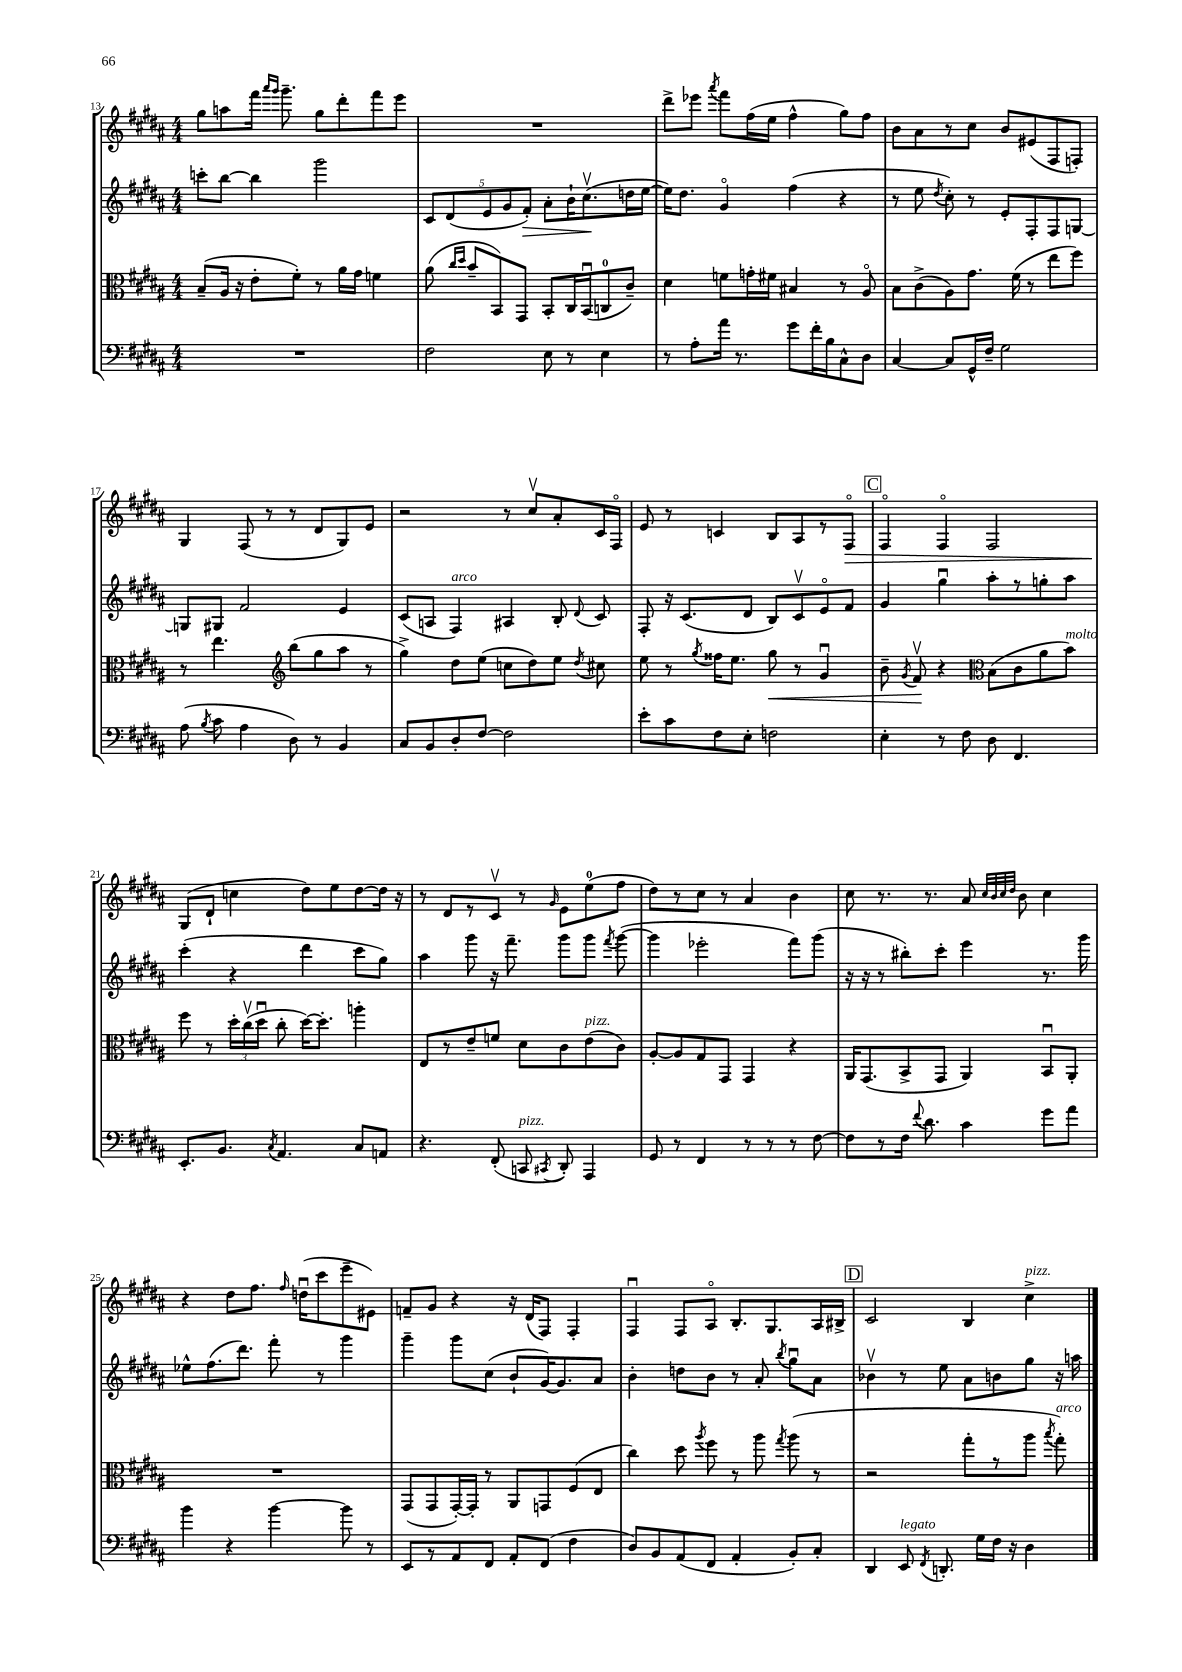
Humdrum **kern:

**kern	**kern	**kern	**kern
*staff4	*staff3	*staff2	*staff1
*clefF4	*clefC3	*clefG2	*clefG2
*k[f#c#g#d#a#]	*k[f#c#g#d#a#]	*k[f#c#g#d#a#]	*k[f#c#g#d#a#]
*M4/4	*M4/4	*M4/4	*M4/4
1r	(8B~	8ccc'	8gg#
.	16A#	[8bb	8aa
.	16r	.	.
.	8e'	4bb]	16fff#
.	.	.	16qqaaa#
.	.	.	16qqggg#
.	.	.	8.ggg#~
.	8f#')	.	.
.	8r	2ggg#	8gg#
.	16a#	.	8ddd#'
.	16g#	.	.
.	4f	.	8fff#
.	.	.	8eee
=	=	=	=
2F#	(8a#	10c#	1r
.	.	(10d#	.
.	16qqcc#	.	.
.	16qqdd#	.	.
.	8b~	.	.
.	.	10e	.
.	8BB)	.	.
.	.	10g#	.
.	8GG#	.	.
.	.	10f#')	.
8E	8BB'	8a#'	.
8r	16C#	16b`	.
.	(16BBu	(8.cc#v	.
4E	8C	.	.
.	8c#~)	16dd	.
.	.	[16ee	.
=	=	=	=
8r	4d#	16ee])	8ddd#^
.	.	8.dd#	.
8A#'	.	.	8eee-
.	.	.	8qaaa#
16a#	8f	4g#o	8fff#
8.r	.	.	.
.	16g'	.	(16ff#
.	16f#	.	16ee
8g#	4B#	(4ff#	4ff#^^
16f#'	.	.	.
16B	.	.	.
8C#^^	8r	4r	8gg#)
8D#	8A#o	.	8ff#
=	=	=	=
[4C#	8B	8r	8b
.	(8c#^	8ee	8a#
.	.	8qdd#	.
8C#]	8A#)	8cc#')	8r
16GG#^^	8.g#	8r	8cc#
16F#~	.	.	.
2G#	.	8e'	8b
.	(16f#	.	.
.	8r	8F#'	(8e#
.	8ee	8F#	8F#
.	8ff#)	[8G	8F')
=	=	=	=
(8A#	8r	8G]	4G#
8qB	.	.	.
8c#	4.ee	8G#	.
4A#	.	2f#	(8F#
.	.	.	8r
*	*clefG2	*	*
8D#)	(8bb	.	8r
8r	8gg#	.	8d#
4BB	8aa#	4e	8G#)
.	8r	.	8e
=	=	=	=
8C#	4gg#^)	(8c#	2r
8BB	.	8A	.
8D#'	8dd#	4F#)	.
[8F#	(8ee	.	.
2F#]	8cc	4A#	8r
.	8dd#)	.	8cc#v
.	8ee	8B'	8a#'
.	8qdd#	8qqd#	.
.	8cc#	8c#	16c#
.	.	.	16F#o
=	=	=	=
8e'	8ee	8F#'	8e
8c#	8r	16r	8r
.	.	(8.c#	.
.	8qgg#	.	.
8F#	16ff##	.	4c
.	8.ee	.	.
8E'	.	8d#	.
2F	8gg#	8B)	8B
.	8r	8c#v	8A#
.	4g#u	8eo	8r
.	.	8f#	8F#o
=	=	=	=
4E'	8b~	4g#	4F#o
.	8qg#	.	.
.	8f#v	.	.
8r	4r	4gg#u	4F#o
8F#	.	.	.
*	*clefC3	*	*
8D#	(8B	8aa#'	2F#
4.FF#	8c#	8r	.
.	8a#	8gg'	.
.	8b)	8aa#	.
=	=	=	=
8.EE'	8ff#	(4ccc#'	(8G#
.	8r	.	8d#`
8.BB	.	.	.
.	24dd#'	4r	4cc
.	(24cc#v	.	.
.	24dd#u	.	.
8qC#	.	.	.
4.AA#	8cc#'	.	.
.	[16dd#)	4ddd#	8dd#)
.	8.dd#']	.	.
.	.	.	8ee
8C#	4aa'	8ccc#	[8dd#
8AA	.	8gg#)	16dd#]
.	.	.	16r
=	=	=	=
4.r	8E	4aa#	8r
.	8r	.	8d#
.	8e~	8ggg#	8r
(8FF#'	8f	16r	8c#v
.	.	8.fff#~	.
8CC	8d#	.	8r
8qCC#	.	.	16qqg#
8DD#')	8c#	8ggg#	8e
4AAA#	(8e	8ggg#	(8ee
.	.	8qfff#	.
.	8c#)	([8ggg#	8ff#
=	=	=	=
8GG#	[8A#'	4ggg#]	8dd#)
8r	8A#]	.	8r
4FF#	8G#	2eee-'	8cc#
.	8GG#	.	8r
8r	4GG#	.	4a#
8r	.	.	.
8r	4r	8fff#)	4b
[8F#	.	(8ggg#	.
=	=	=	=
8F#]	16AA#	16r	8cc#
.	(8.GG#	16r	.
8r	.	8r	8.r
16F#	8BB^	8bb#')	.
8qqf#	.	.	.
8.d#	.	.	8.r
.	8GG#	8ccc#'	.
4c#	4AA#)	4eee	8a#
.	.	.	32qqcc#
.	.	.	32qqb
.	.	.	32qqcc#
.	.	.	32qqdd#
.	.	.	8b
8g#	8BBu	8.r	4cc#
8a#	8AA#'	.	.
.	.	16ggg#	.
=	=	=	=
4b	1r	8ee-^^	4r
.	.	(8.ff#	.
4r	.	.	8dd#
.	.	8.ddd#)	.
.	.	.	8.ff#
[4b	.	8fff#'	.
.	.	.	16qqff#
.	.	.	(16ddu
.	.	8r	8ccc#
8b]	.	4ggg#	8eee~
8r	.	.	8e#)
=	=	=	=
8EE	(8GG#	4ggg#~	8f~
8r	8GG#	.	8g#
8AA#	[16GG#')	8ggg#	4r
.	16GG#']	.	.
8FF#	8r	(8cc#	.
8AA#'	8AA#	8b`	16r
.	.	.	(16d#
(8FF#	8GG	[16g#)	8F#)
.	.	8.g#]	.
4F#	(8F#	.	4F#'
.	8E	8a#	.
=	=	=	=
8D#)	4cc#)	4b'	4F#u
8BB	.	.	.
(8AA#	8dd#	8dd	8F#
.	8qaa#	.	.
8FF#	8ff#	8b	8A#o
4AA#'	8r	8r	8.B'
.	8aa#	8a#'	.
.	.	.	8.G#
.	8qgg#	8qbb	.
8BB')	(8aa#	8gg#u	.
8C#'	8r	8a#	16A#
.	.	.	16B#^
=	=	=	=
4DD#	2r	4b-v	2c#
8EE	.	8r	.
8qFF#	.	.	.
8.DD'	.	8ee	.
.	8gg#'	8a#	4B
16G#	.	.	.
16F#	8r	8b	.
16r	.	.	.
4D#	8aa#	8gg#	4cc#^
.	8qbb	.	.
.	8gg#')	16r	.
.	.	16aa	.
==	==	==	==
*-	*-	*-	*-
